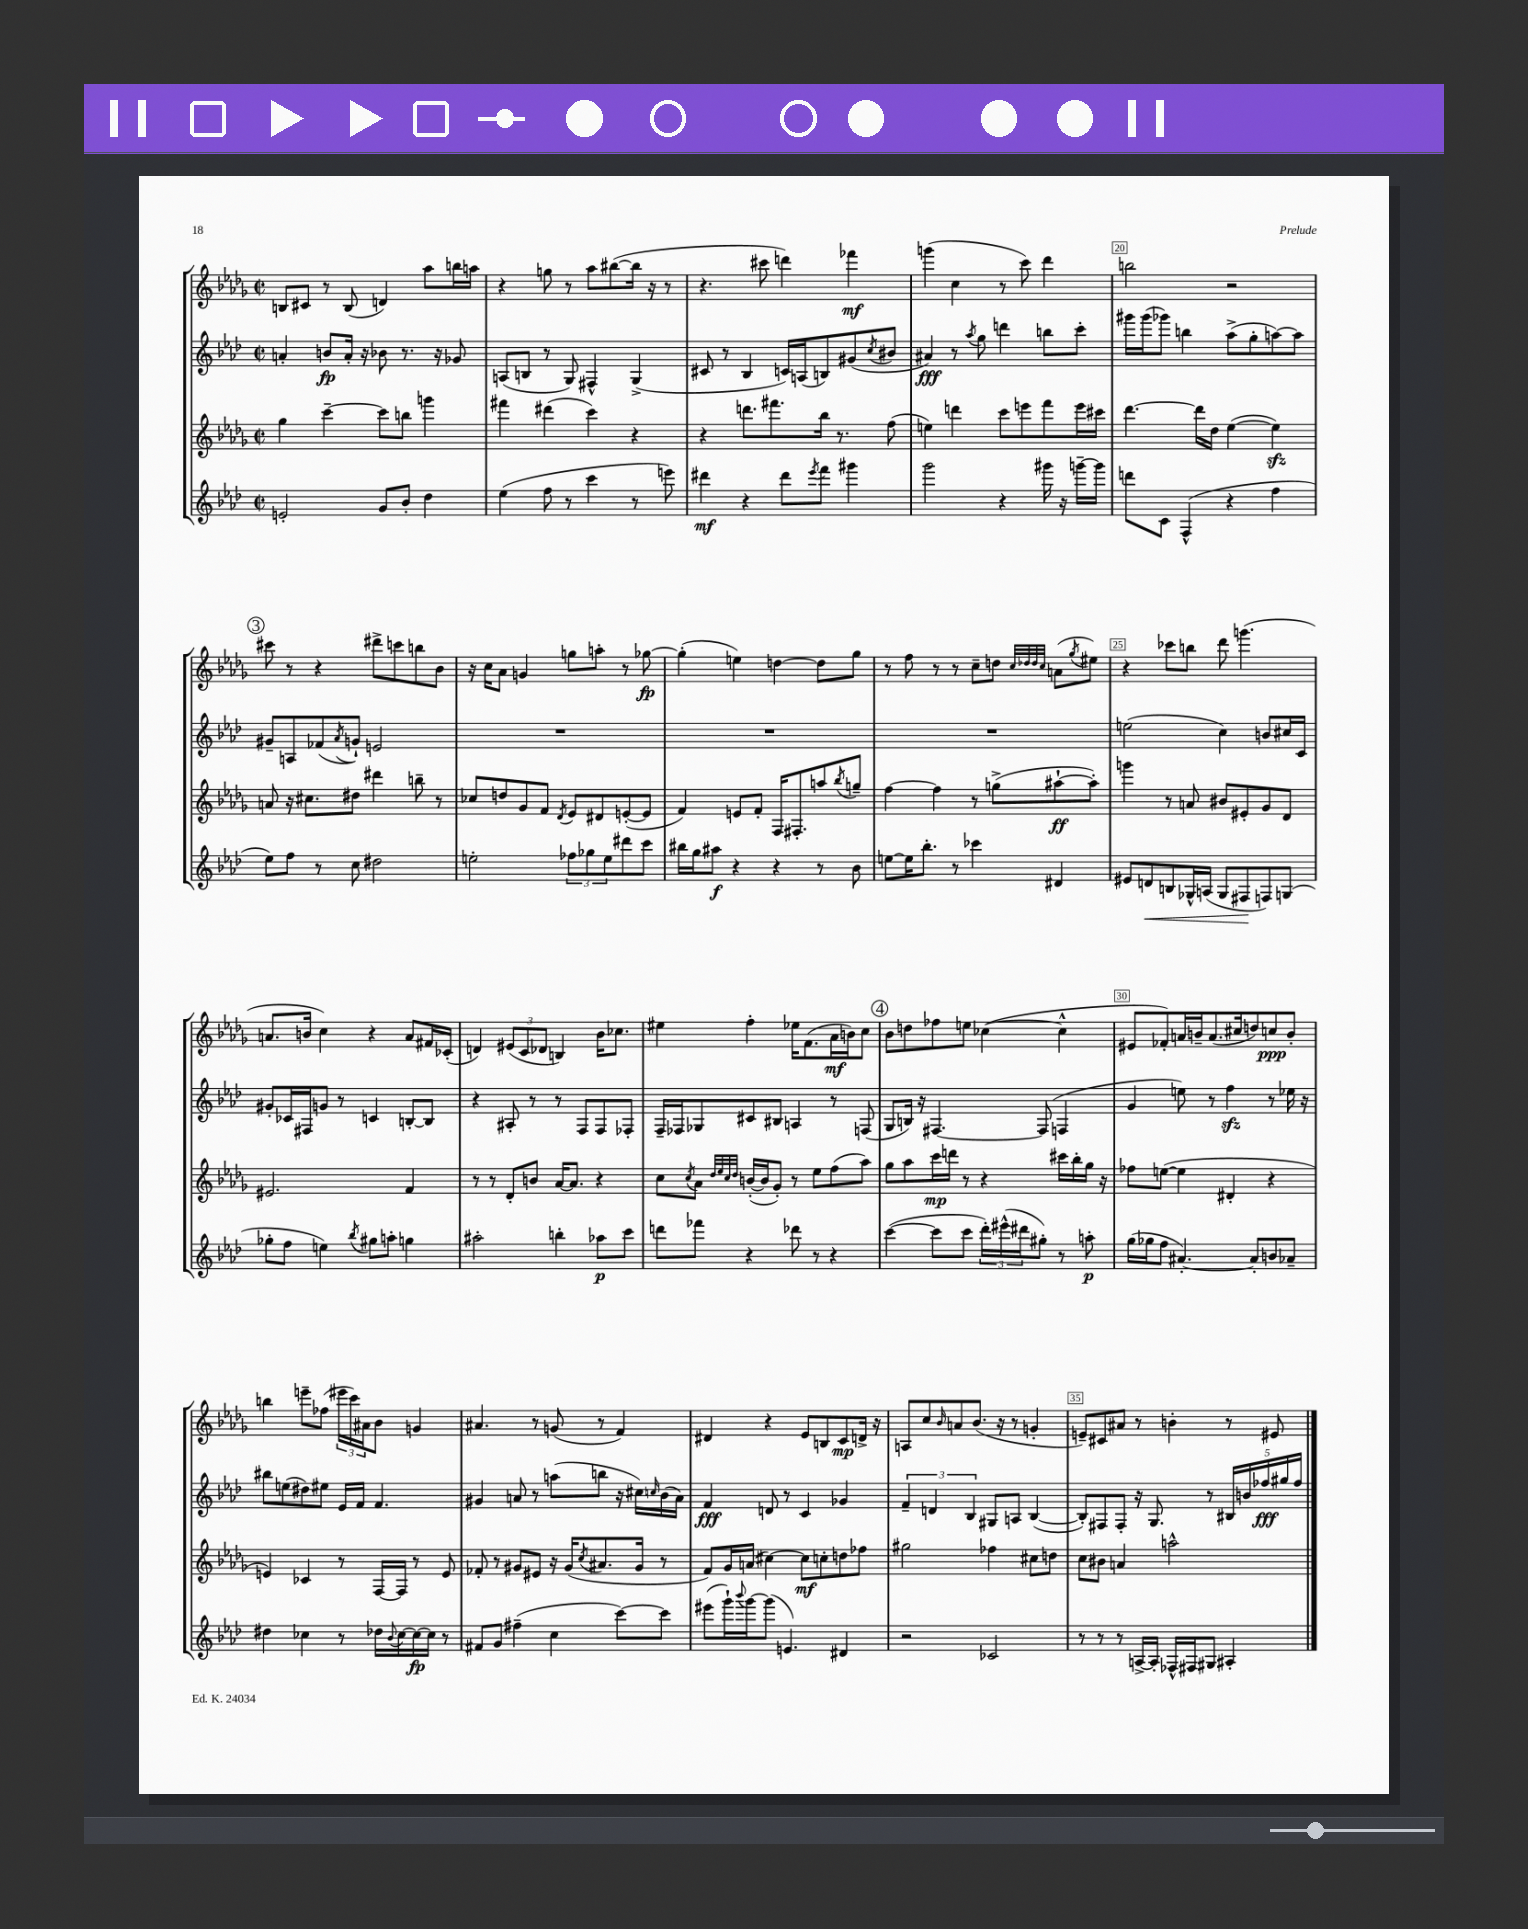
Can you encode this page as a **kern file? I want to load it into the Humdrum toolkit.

**kern	**kern	**kern	**kern
*staff4	*staff3	*staff2	*staff1
*clefG2	*clefG2	*clefG2	*clefG2
*k[b-e-a-d-]	*k[b-e-a-d-g-]	*k[b-e-a-d-]	*k[b-e-a-d-g-]
*M2/2	*M2/2	*M2/2	*M2/2
*met(c|)	*met(c|)	*met(c|)	*met(c|)
2e'/	4gg-\	4a'/	8B/L
.	.	.	8c#/J
.	[4ccc~\	8b/L	8r
.	.	16a'/Jk	(8B/
.	.	16r	.
8g/L	8ccc\]L	8b-\	4d/)
8b-'/J	8bb\J	8.r	.
4dd-\	4ggg\	.	8aa-\L
.	.	16r	.
.	.	8g-/	16bb\L
.	.	.	16aa\JJ
=	=	=	=
(4ee-\	4fff#\	(8A/L	4r
.	.	8B/J	.
8ff\	(4ddd#\	8r	8gg\
8r	.	8G/)	8r
4ccc\	4ccc\)	4F#^^/	8aa-\L
.	.	.	([8bb#\
8r	4r	(4G^/	16bb#\]Jk
.	.	.	16r
8eee\)	.	.	8r
=	=	=	=
4ddd#\	4r	8c#/	4.r
.	.	8r	.
4r	8.ddd\L	4B-/	.
.	.	.	8ccc#\
.	8.fff#\	.	.
8ddd#\L	.	16c/LL)	4ddd\)
.	.	(16A/J	.
8qeee-/	.	.	.
8fff\J	16bb-\Jk	8B/)	.
.	8.r	.	.
4ggg#\	.	(8g#/	4fff-\
.	.	8qcc/	.
.	(8ff\	8b#/J	.
=	=	=	=
2ggg\	4ee\)	4a#/)	(4ggg\
.	4ddd\	8r	4cc\
.	.	8qaa-/	.
.	.	8gg\	.
4r	8ccc\L	4ddd\	8r
.	8eee\	.	8ccc\)
16ggg#\	8fff\	8bb\L	4ddd-\
16r	.	.	.
[16ggg~\LL	16eee\L	8ccc'\J	.
16ggg\]JJ	16ccc#\JJ	.	.
=	=	=	=
8ddd\L	[4.ddd-\	16ggg#\LL	2bb\
.	.	(16ggg#\J	.
8c\J	.	8ggg-\J)	.
(4F^^/	.	4bb\	.
.	16ddd-\]LL	.	.
.	16dd-\JJ	.	.
4r	([4ee-\	(8aa-^\L	2r
.	.	8gg'\	.
4ff\	4ee-\])	[8aa\)	.
.	.	8aa\]J	.
=	=	=	=
8ee-\L)	8a/	8g#~/L	8ccc#\
8ff\J	16r	8A/	8r
.	8.cc#\L	.	.
8r	.	(8f-/	4r
.	.	8qa-/	.
8cc\	8dd#\J	8g`/J)	.
2dd#\	4ddd#\	2e/	8ddd#^\L
.	.	.	8ccc\
.	8bb~\	.	8bb\
.	8r	.	8b-\J
=	=	=	=
2ee'\	8cc-/L	1r	16r
.	.	.	16cc\LK
.	8dd/	.	8a-\J
.	8g-/	.	4g/
.	8f/J	.	.
.	8qd-/	.	.
12ff-\L	8e-/L	.	8gg\L
12gg-\	.	.	.
.	8d#/	.	8aa'\J
12ee\	.	.	.
8ddd#\	([8e'/	.	8r
8ccc\J	8e/]J	.	[8gg-\
=	=	=	=
16bb#\LL	4f/)	1r	(4gg-'\]
16gg\J	.	.	.
8aa#\J	.	.	.
4r	8e/L	.	4ee\)
.	8f'/J	.	.
4r	16F/LK	.	[4dd\
.	8.F#'/	.	.
8r	8aa/	.	8dd\]L
.	8qbb-/	.	.
8b-\	8gg~/J	.	8gg-\J
=	=	=	=
[8ee\L	[4ff\	1r	8r
16ee\]K	.	.	8ff\
8.bb-'\J	.	.	.
.	4ff\]	.	8r
8r	.	.	8r
4ccc-\	8r	.	8cc~\L
.	(8gg^\L	.	8dd\J
.	.	.	32qqcc/LLL
.	.	.	32qqdd-/
.	.	.	32qqdd-/
.	.	.	32qqcc/JJJ
4d#/	[8aa#`\	.	(8a\L
.	.	.	8qgg-/
.	8aa#'\]J)	.	8ee#\J)
=	=	=	=
8e#/L	4ggg\	(2ee\	4r
8d/	.	.	.
8B/	8r	.	8ccc-\L
16G-^^/L	8a/	.	8bb\J
(16A/JJ	.	.	.
8G-/L	8b#/L	4cc\)	8ddd-\
8F#/	8e#'/	.	(4.ggg\
8F/)	8g-/	8b/L	.
(8G/J	8d-/J	16cc#/L	.
.	.	16c/JJ	.
=	=	=	=
8gg-'\L	2.e#/	8g#'/L	8.a/L
8ff\J	.	16c-/L	.
.	.	16F#/J	16b/Jk
4ee\)	.	8g/J	4cc\)
.	.	8r	.
8qbb-/	.	.	.
8gg#\L	.	4c/	4r
8aa'\J	.	.	.
4gg\	4f/	[8B'/L	8a/L
.	.	8B/]J	16f#/L
.	.	.	(16c-'/JJ
=	=	=	=
2aa#'\	8r	4r	4d/)
.	8r	.	.
.	8d-'/L	8A#'/	(12e#/L
.	.	.	12c/
.	8b/J	8r	.
.	.	.	12d-/J
4bb'\	[16a-/LK	8r	4B/)
.	8.a-/]J	.	.
.	.	8F/L	.
8aa-\L	4r	8F/	16b-\LK
.	.	.	8.cc-\J
8ccc\J	.	8F-'/J	.
=	=	=	=
8ddd\L	8cc\L	16F~/LL	4ee#\
.	.	16F-/J	.
.	8qcc/	.	.
8fff-\J	8a-\J	8G-/	.
.	32qqdd-/LLL	.	.
.	32qqee-/	.	.
.	32qqcc/	.	.
.	32qqdd-/JJJ	.	.
4r	([16b'/LL	8c#/	4ff'\
.	16b/]J	.	.
.	8g-'/J)	8B#/J	.
8ddd-\	8r	4A/	16ee-\LK
.	.	.	(8.f\
8r	8ee-\L	.	.
4r	(8ff\	8r	16a-\L
.	.	.	16b\J)
.	8aa-\J)	(8F/	8cc\J
=	=	=	=
([4ccc\	8gg-\L	8G/L	8b-\L
.	8aa-\	16B/Jk)	8dd\
.	.	16r	.
8ccc\]L	16ccc\L	[4.F#/	8ff-\
.	16ddd\JJ	.	.
8ccc\J	8r	.	8ee\J
24ddd-'\LL)	4r	.	([4cc-\
(24eee#^^\	.	.	.
24ddd#\J	.	.	.
8gg#'\J)	.	(8F#/]	.
8r	16ccc#\LL	4F/	4cc-^^\]
.	16bb-'\	.	.
8aa'\	16gg-\JJ	.	.
.	16r	.	.
=	=	=	=
(16gg\LL	8ff-\L	4g/	8e#/L
16gg-\J	.	.	.
8ff\J	([8ee\J	.	8f-'/)
[4.a#'/)	4ee\]	8ee\)	16a/L
.	.	.	16b~/J
.	.	8r	(8.a/
.	4d#'/	4ff\	.
.	.	.	16cc#/k
8a#'/]L	.	.	8dd/)
8b/	4r	8r	8cc/
8a-~/J	.	16ee-\	8b'/J
.	.	16r	.
=	=	=	=
4dd#\	4e/)	8bb#\L	4bb\
.	.	(8ee\	.
4cc-\	4c-/	8dd#\)	8eee~\L
.	.	8ee#\J	(8ff-\J
8r	8r	16e-/LL	24eee#\LL
.	.	.	24ccc\)
.	.	16f/JJ	.
.	.	.	24a#\J
16dd-\LL	[16F/LL	4.f/	8b-\J
8qqb-/	.	.	.
[16cc-\	16F/]JJ	.	.
16cc-\_	8r	.	4g/
16cc-\]JJ	.	.	.
8r	8e/	.	.
=	=	=	=
8f#/L	8f-'/	4g#/	4.a#/
8g/J	8r	.	.
(4ff#~\	8g#/L	8a/	.
.	8e#/J	8r	8r
4cc\	16r	(8aa\L	(8g/
.	(16g#/LK	.	.
.	8qcc/	.	.
.	8.a#/	8bb\J	8r
[8ccc\L)	.	16r	4f/)
.	16g#/Jk	16cc#\LL)	.
.	.	16qqcc/	.
8ccc\]J	8r	(16b-\	.
.	.	16a\JJ)	.
=	=	=	=
(8eee#\L	8f/L)	4f/	4d#/
16ggg`\L)	16g-/L	.	.
8qqbbb-/	.	.	.
[16ggg\J	(16a/JJ	.	.
(8ggg\]J	[4cc#\)	8d/	4r
4.e/)	.	8r	.
.	8cc#\]L	4c/	8e-/L
.	8cc'\	.	8B/
4d#/	8dd\	4g-/	8c/
.	8ff-\J	.	16d^/Jk
.	.	.	16r
=	=	=	=
2r	2gg#\	6f~/	8A/L
.	.	.	8cc/
.	.	6d/	.
.	.	.	16qqb-/
.	.	.	8a/
.	.	6B-/	.
.	.	.	(8.b-/J
2c-/	4ff-\	8G#/L	.
.	.	.	16r
.	.	8A/J	8r
.	8cc#\L	([4B-/	4g'/
.	8dd\J	.	.
=	=	=	=
8r	8cc\L	8B-'/]L)	8e~/L)
8r	8b#\J	8F#/	8c#/
8r	4a/	8F#'/J	8a#/J
[16A^/LL	.	16r	8r
16A'/]JJ	.	8.G/	.
16F-^^/LL	2aa^^\	.	4b'\
16F#/J	.	.	.
8G#/J	.	8r	.
4A#'/	.	20B#/LL	8r
.	.	20b/	.
.	.	20ff-/	.
.	.	.	8e#/
.	.	20gg#/	.
.	.	20ff-/JJ	.
==	==	==	==
*-	*-	*-	*-
